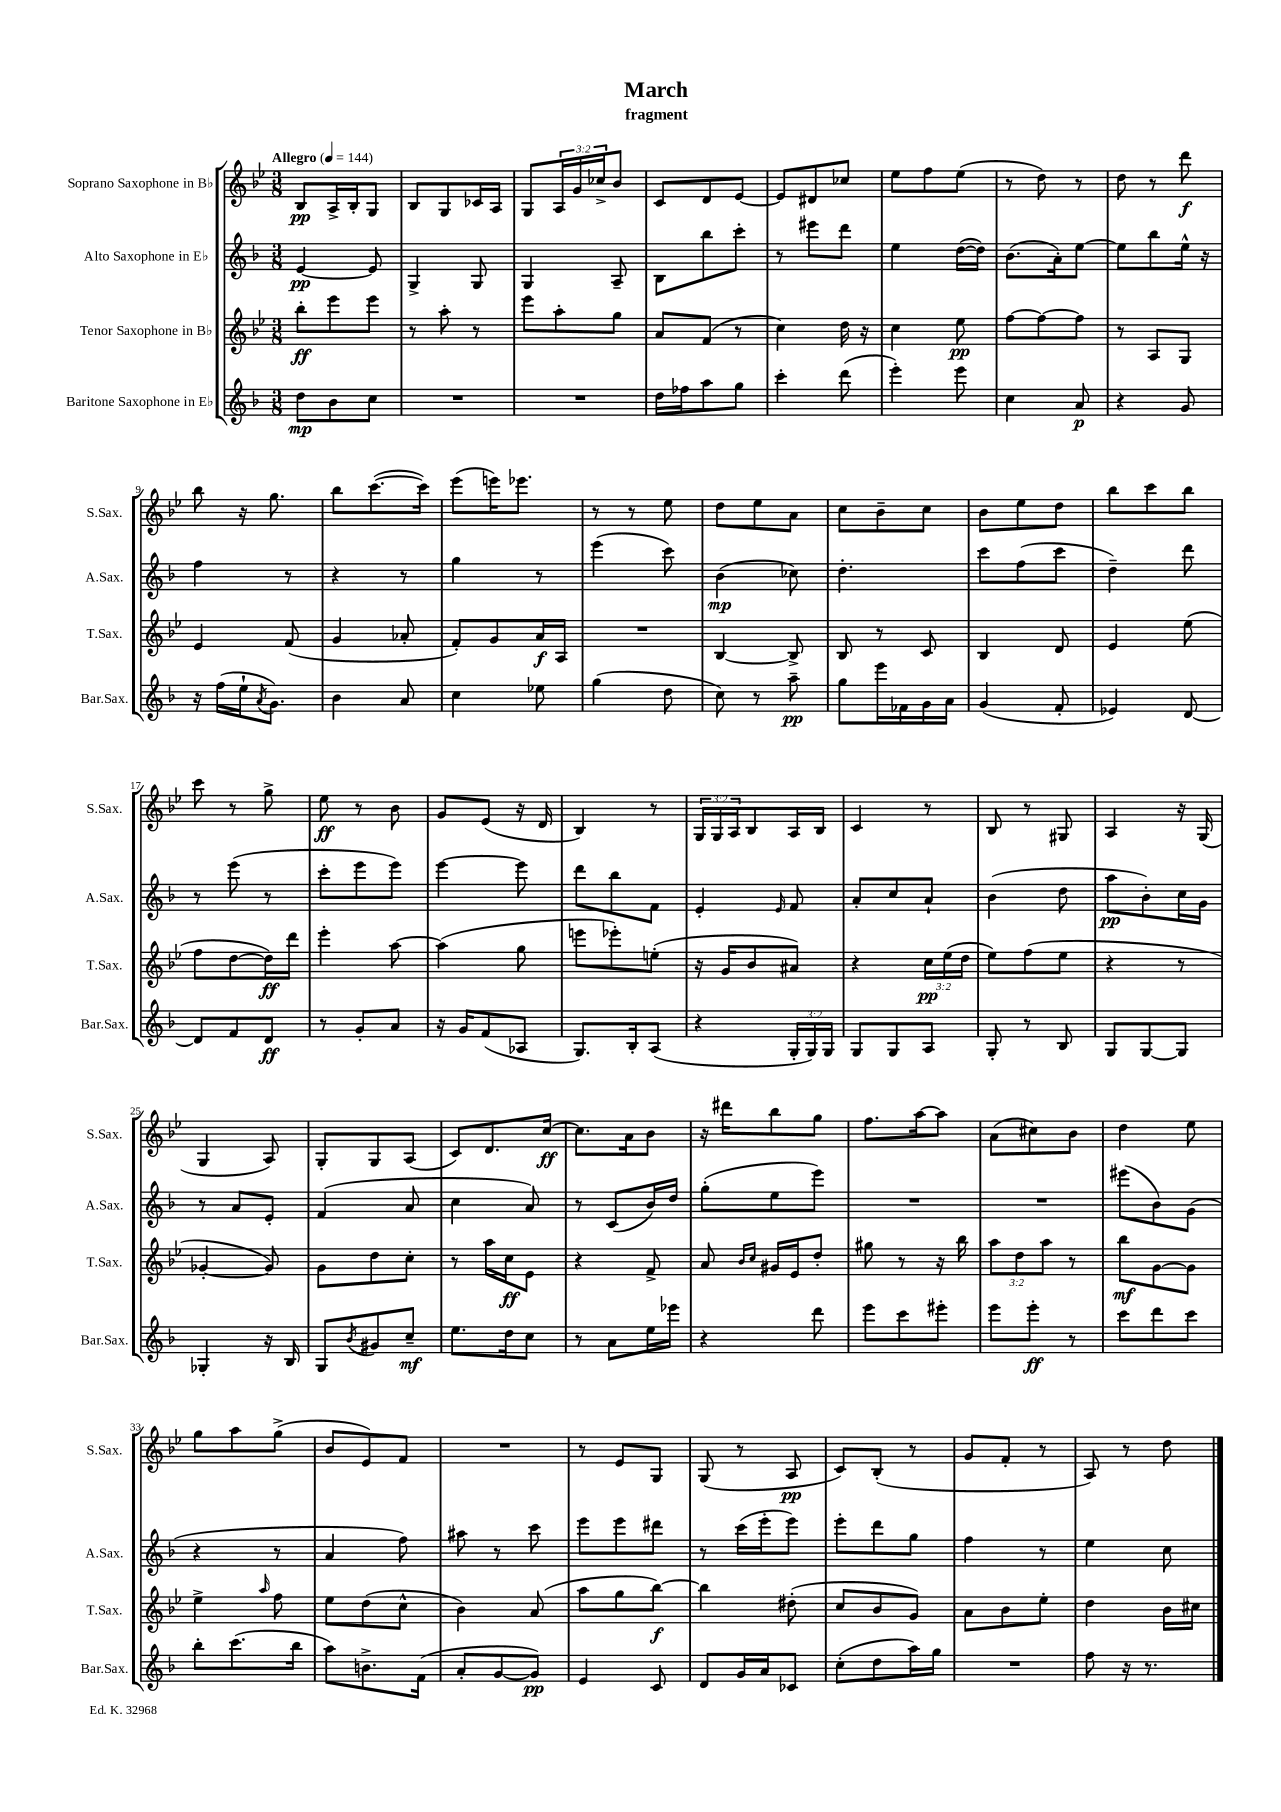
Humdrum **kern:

**kern	**kern	**kern	**kern
*staff4	*staff3	*staff2	*staff1
*clefG2	*clefG2	*clefG2	*clefG2
*k[b-]	*k[b-e-]	*k[b-]	*k[b-e-]
*M3/8	*M3/8	*M3/8	*M3/8
*MM144	*MM144	*MM144	*MM144
8dd	8bb-'	[4e	8B-
8b-	8eee-	.	16A^
.	.	.	16B-'
8cc	8eee-	8e]	8G
=	=	=	=
4.r	8r	4G^	8B-
.	8aa'	.	8G
.	8r	8G	16c-
.	.	.	16A
=	=	=	=
4.r	8eee-	4G	8G
.	8aa'	.	24A
.	.	.	24g
.	.	.	24cc-^
.	8gg	8A~	8b-
=	=	=	=
16dd	8a	8B-	8c
16ff-	.	.	.
8aa	(8f	8bb-	8d
8gg	8r	8ccc'	[8e-
=	=	=	=
4ccc'	4cc)	8r	8e-]
.	.	8eee#	8d#
(8ddd	16dd	8ddd	8cc-
.	16r	.	.
=	=	=	=
4eee')	4cc	4ee	8ee-
.	.	.	8ff
8eee	8ee-	([16dd	(8ee-
.	.	16dd])	.
=	=	=	=
4cc	[8ff	(8.b-	8r
.	8ff_	.	8dd)
.	.	16a')	.
8a	8ff]	[8ee	8r
=	=	=	=
4r	8r	8ee]	8dd
.	8A	8bb-	8r
8g	8G	16ee^^	8ddd
.	.	16r	.
=	=	=	=
16r	4e-	4ff	8bb-
(16ff	.	.	.
16ee`	.	.	16r
8qa	.	.	.
8.g)	.	.	8.gg
.	(8f	8r	.
=	=	=	=
4b-	4g	4r	8bb-
.	.	.	([8.ccc
8a	8a-'	8r	.
.	.	.	16ccc])
=	=	=	=
4cc	8f')	4gg	(8eee-
.	8g	.	16eee)
.	.	.	8.eee-
8ee-	16a	8r	.
.	16A	.	.
=	=	=	=
(4gg	4.r	(4eee	8r
.	.	.	8r
8dd	.	8ccc)	8ee-
=	=	=	=
8cc)	[4B-	(4b-	8dd
8r	.	.	8ee-
8aa~	8B-^]	8cc-)	8a
=	=	=	=
8gg	8B-	4.dd'	8cc
16eee	8r	.	8b-~
16f-	.	.	.
16g	8c	.	8cc
16a	.	.	.
=	=	=	=
(4g	4B-	8ccc	8b-
.	.	(8ff	8ee-
8f'	8d	8ccc	8dd
=	=	=	=
4e-)	4e-	4dd~)	8bb-
.	.	.	8ccc
[8d	(8ee-	8ddd	8bb-
=	=	=	=
8d]	8ff	8r	8ccc
8f	[8dd	(8eee	8r
8d	16dd])	8r	8gg^
.	16ddd	.	.
=	=	=	=
8r	4eee-'	8ccc'	8ee-
8g'	.	8eee	8r
8a	[8aa	8eee)	8b-
=	=	=	=
16r	(4aa]	[4eee	8g
16g	.	.	.
(8f	.	.	(8e-
8A-	8gg	8eee]	16r
.	.	.	16d
=	=	=	=
8.G)	8eee	8ddd	4B-)
.	8eee-')	8bb-	.
16B-'	.	.	.
(8A	(8ee'	8f	8r
=	=	=	=
4r	16r	4e'	24G
.	.	.	24G
.	16g	.	.
.	.	.	24A
.	8b-	.	8B-
.	.	16qqe	.
24G'	8a#)	8f	16A
24G)	.	.	.
.	.	.	16B-
24G	.	.	.
=	=	=	=
8G	4r	8a'	4c
8G	.	8cc	.
8A	24cc	8a`	8r
.	(24ee-	.	.
.	24dd	.	.
=	=	=	=
8G'	8ee-)	(4b-	8B-
8r	(8ff	.	8r
8B-	8ee-	8dd	8G#
=	=	=	=
8G	4r	8aa	4A
[8G	.	8b-')	.
8G]	8r	16cc	16r
.	.	16g	(16G
=	=	=	=
4G-'	[4g-'	8r	4G
.	.	8a	.
16r	8g-])	8e'	8A)
16B-	.	.	.
=	=	=	=
8G	8g	(4f	8G'
8qb-	.	.	.
8g#	8dd	.	8G
8cc~	8cc'	8a	(8A
=	=	=	=
8.ee	8r	4cc	8c)
.	16aa	.	8.d
16dd	16cc	.	.
8cc	8e-	8a)	.
.	.	.	[16cc
=	=	=	=
8r	4r	8r	8.cc]
8a	.	(8c	.
.	.	.	16a
16ee	8f^	16b-)	8b-
16eee-	.	16dd	.
=	=	=	=
4r	8a	(8gg'	16r
.	.	.	16ddd#
.	16qqb-	.	.
.	16qqcc	.	.
.	16g#	8ee	8bb-
.	16e-	.	.
8ddd	8dd'	8eee)	8gg
=	=	=	=
8eee	8gg#	4.r	8.ff
8ccc	8r	.	.
.	.	.	[16aa
8eee#'	16r	.	8aa]
.	16bb-	.	.
=	=	=	=
8eee	12aa	4.r	(8a
.	12dd	.	.
8eee'	.	.	8cc#)
.	12aa	.	.
8r	8r	.	8b-
=	=	=	=
8ccc	8bb-	(8eee#	4dd
8ddd	[8g	8b-)	.
8ccc	8g]	(8g	8ee-
=	=	=	=
8bb-'	4ee-^	4r	8gg
(8.ccc	.	.	8aa
.	16qqaa	.	.
.	8ff	8r	(8gg^
16bb-	.	.	.
=	=	=	=
8aa)	8ee-	4a	8b-
8.b^	(8dd	.	8e-)
.	8cc^^	8ff)	8f
(16f	.	.	.
=	=	=	=
8a'	4b-)	8aa#	4.r
[8g	.	8r	.
8g])	(8a	8ccc	.
=	=	=	=
4e	8aa	8eee	8r
.	8gg	8eee	8e-
8c	[8bb-)	8ddd#	8G
=	=	=	=
8d	4bb-]	8r	(8G
16g	.	(16ccc	8r
16a	.	16eee'	.
8c-	(8dd#'	8eee)	8A
=	=	=	=
(8cc'	8cc	8eee'	8c)
8dd	8b-	8ddd	(8B-'
16aa)	8g)	8gg	8r
16gg	.	.	.
=	=	=	=
4.r	8a	4ff	8g
.	8b-	.	8f'
.	8ee-'	8r	8r
=	=	=	=
8ff	4dd	4ee	8A)
16r	.	.	8r
8.r	.	.	.
.	16b-	8cc	8dd
.	16cc#	.	.
==	==	==	==
*-	*-	*-	*-
